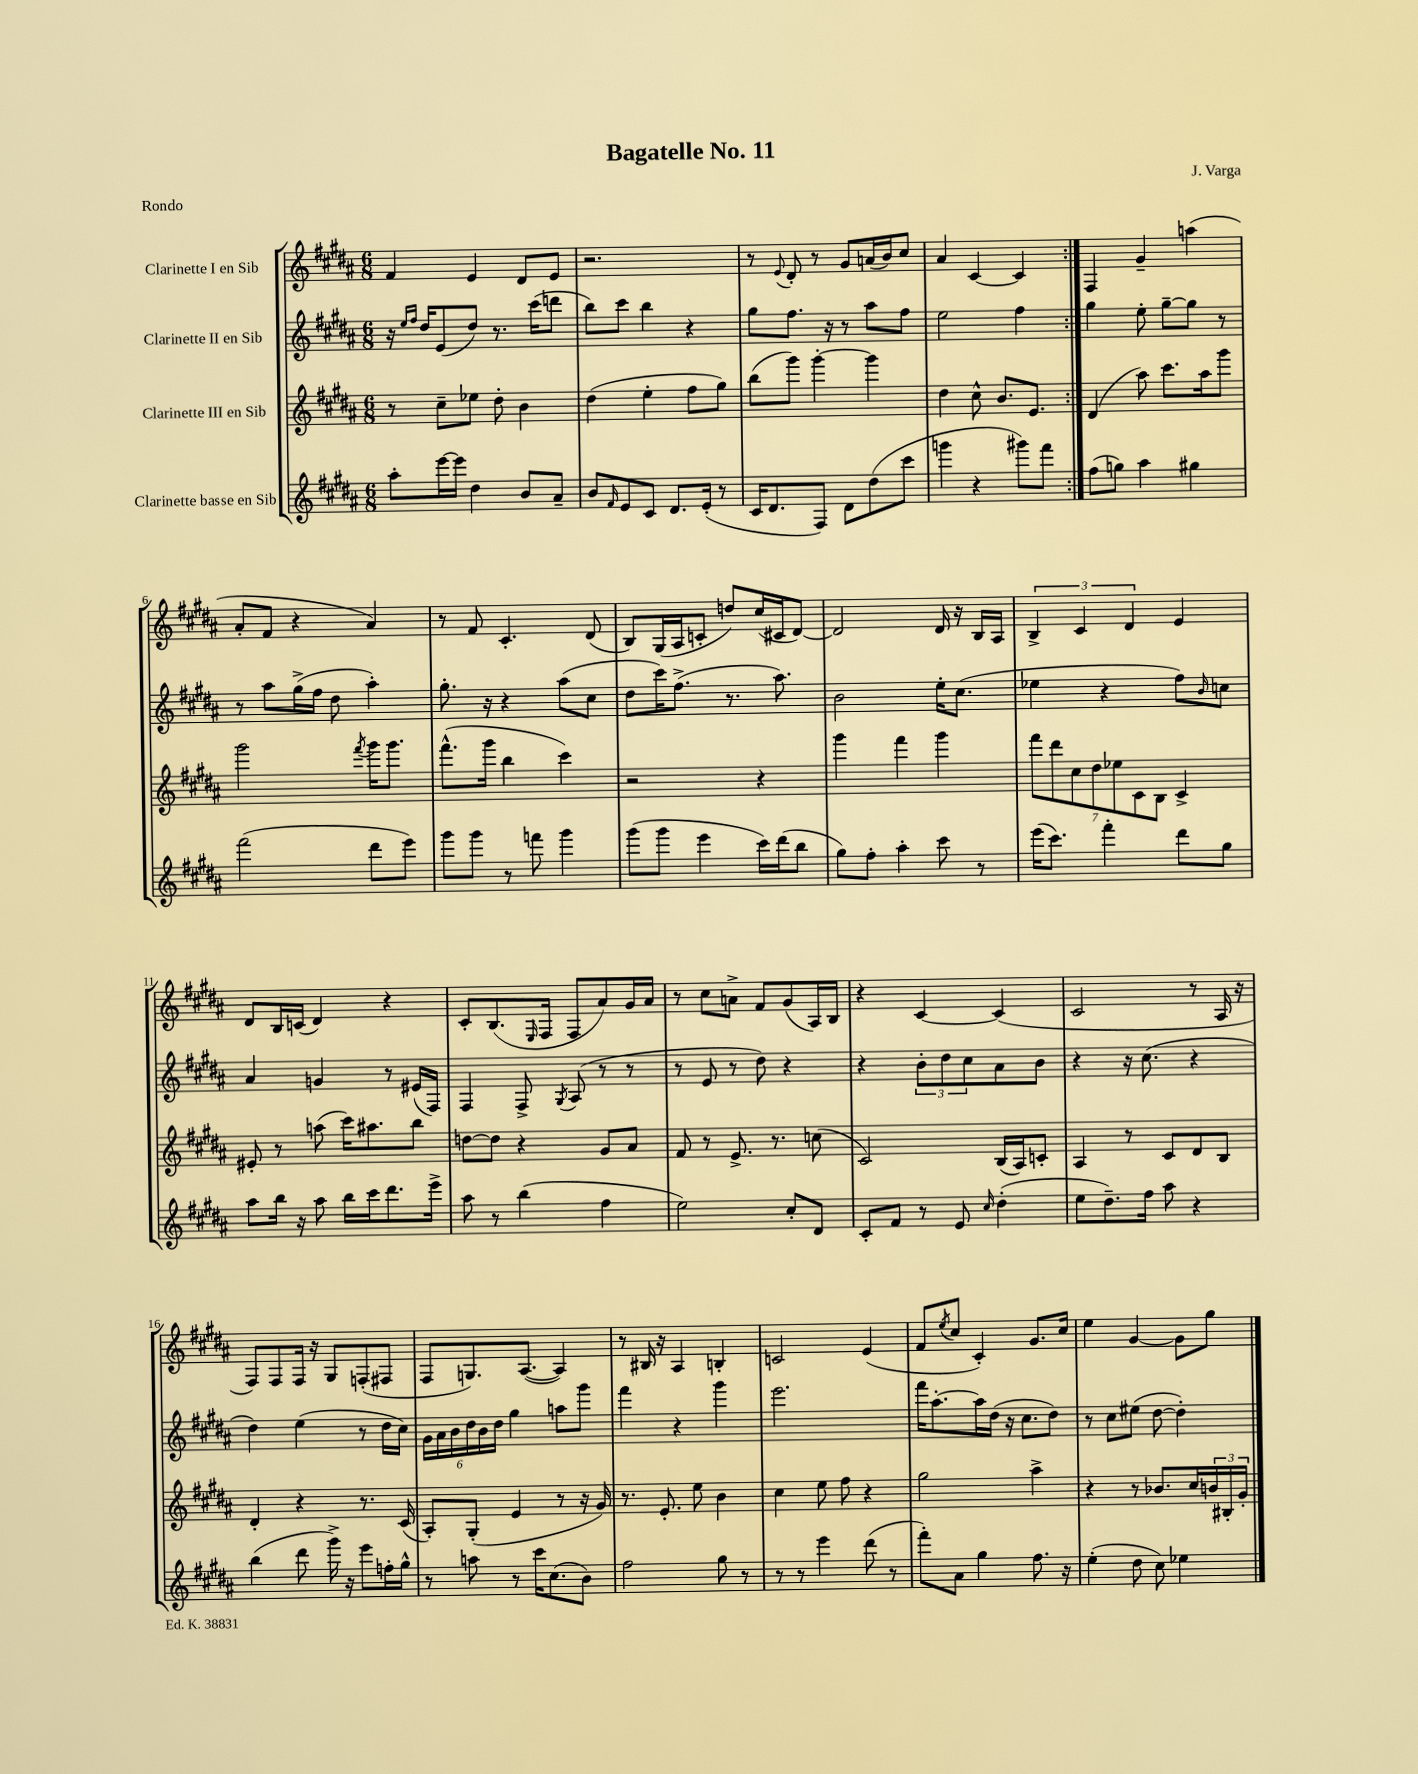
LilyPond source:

\header { title = "Bagatelle No. 11" composer = "J. Varga" piece = "Rondo" }
<<
\new StaffGroup <<
\new Staff = "s0" \with { instrumentName = "Clarinette I en Sib" } {
    \clef treble \key b \major \numericTimeSignature \time 6/8
    \repeat volta 2 { fis'4 e'4 dis'8 e'8 |
    r2. |
    r8 \appoggiatura { e'8 } dis'8-. r8 gis'8 a'16( b'16) cis''8 |
    ais'4 cis'4~ cis'4 | }
    fis4 gis'4-- a''4( |
    ais'8-. fis'8 r4 ais'4) |
    r8 fis'8 cis'4.-. dis'8( |
    b8) gis16( ais16 c'8-. d''8) cis''16( cis'16 dis'8~) |
    dis'2 dis'16 r16 b16 ais16 |
    \tuplet 3/2 { b4-> cis'4 dis'4 } e'4 |
    dis'8 b16 c'16( dis'4) r4 |
    cis'8-. b8.( \grace { e16 } fis16 fis8 ais'8) gis'16 ais'16 |
    r8 cis''8 a'8-> fis'8 gis'8( ais16) b16 |
    r4 cis'4~ cis'4( |
    cis'2 r8 ais16 r16 |
    fis8) fis8 fis16 r16 gis8 f8-.( fis8 |
    fis8 g8.) ais8.~( ais4) |
    r8 bis16 r16 ais4 b4-. |
    c'2 e'4( |
    fis'8 \acciaccatura { e''8 } cis''8 cis'4-.) gis'8. cis''16 |
    e''4 gis'4~ gis'8 gis''8 \bar "|." |
}
\new Staff = "s1" \with { instrumentName = "Clarinette II en Sib" } {
    \clef treble \key b \major \numericTimeSignature \time 6/8
    \repeat volta 2 { r16 \grace { e''16 fis''16 } dis''16 e'8( dis''8) r8. cis'''16( d'''8 |
    b''8) cis'''8 b''4 r4 |
    gis''8 fis''8. r16 r8 ais''8 fis''8 |
    e''2 fis''4 | }
    gis''4 e''8-. gis''8~-- gis''8 r8 |
    r8 ais''8 gis''16->( fis''16 dis''8 ais''4-.) |
    gis''8.-. r16 r4 ais''8( cis''8 |
    dis''8 cis'''16) fis''8.->( r8. ais''8.) |
    b'2 e''16-. cis''8.( |
    ees''4 r4 fis''8) \grace { b'16 } c''8 |
    ais'4 g'4 r8 eis'16( fis16) |
    fis4 fis8-> \acciaccatura { gis8 } ais8( r8 r8 |
    r8 e'8 r8 dis''8) r4 |
    r4 \tuplet 3/2 { b'8-. dis''8 cis''8 } ais'8 b'8 |
    r4 r16 cis''8.( r4 |
    dis''4) e''4( r8 dis''16 cis''16) |
    \tuplet 6/4 { gis'16 ais'16 b'16 dis''16 b'16 dis''16 } gis''4 a''8 gis'''8 |
    fis'''4 r4 gis'''4 |
    e'''2. |
    fis'''16 ais''8.~-. ais''16 dis''16( r16 cis''8. dis''8) |
    r8 cis''8 eis''8( dis''8~ dis''4-.) \bar "|." |
}
\new Staff = "s2" \with { instrumentName = "Clarinette III en Sib" } {
    \clef treble \key b \major \numericTimeSignature \time 6/8
    \repeat volta 2 { r8 cis''8-- ees''8 dis''8-. b'4 |
    dis''4( e''4-. fis''8 gis''8) |
    b''8( gis'''8) gis'''4~-. gis'''4 |
    dis''4 cis''8-^ b'8. e'8. | }
    dis'4( ais''8) cis'''8. ais''16 gis'''8 |
    gis'''2 \acciaccatura { fis'''8 } gis'''16 gis'''8. |
    fis'''8.-^( gis'''16 b''4 cis'''4) |
    r2 r4 |
    gis'''4 fis'''4 gis'''4 |
    \tuplet 7/4 { fis'''8 dis'''8 cis''8 dis''8 ees''8 cis'8 b8 } cis'4-> |
    eis'8-. r8 a''8( cis'''16) ais''8. b''8 |
    d''8~ d''8 r4 gis'8 ais'8 |
    fis'8 r8 e'8.-> r8. c''8( |
    cis'2) b16( ais16) c'8-. |
    ais4 r8 cis'8 dis'8 b8 |
    dis'4-. r4 r8. cis'16( |
    ais8-.) gis8-.( e'4 r8 r16 gis'16) |
    r8. e'8.-. e''8 b'4 |
    cis''4 e''8 fis''8 r4 |
    gis''2 ais''4-> |
    r4 r8 bes'8. cis''16 \tuplet 3/2 { b'16 bis16-. gis'16-. } \bar "|." |
}
\new Staff = "s3" \with { instrumentName = "Clarinette basse en Sib" } {
    \clef treble \key b \major \numericTimeSignature \time 6/8
    \repeat volta 2 { ais''8-. e'''16~ e'''16 dis''4 b'8 ais'8-- |
    b'8 \grace { fis'16 } e'8 cis'8 dis'8. e'16-.( r8 |
    cis'16 dis'8. fis8) dis'8 dis''8( cis'''8 |
    g'''4 r4 gis'''8) fis'''8 | }
    fis''8( g''8) ais''4 gis''4 |
    fis'''2( dis'''8 e'''8) |
    gis'''8 gis'''8 r8 f'''8 gis'''4 |
    gis'''8( gis'''8 e'''4 cis'''16) dis'''16( b''8 |
    gis''8) fis''8-. ais''4-. cis'''8 r8 |
    e'''16( cis'''8.) fis'''4-. dis'''8 gis''8 |
    ais''8 b''16 r16 ais''8 b''16 cis'''16 dis'''8. e'''16-> |
    ais''8 r8 b''4( fis''4 |
    e''2) cis''8-. dis'8 |
    cis'8-. fis'8 r8 e'8 \grace { cis''16 } dis''4-.( |
    e''8 dis''8.--) fis''16 ais''8 r4 |
    b''4( dis'''8 gis'''16->) r16 e'''8 f''16-. gis''16-^ |
    r8 a''8 r8 cis'''16 cis''8.( b'8) |
    fis''2 gis''8 r8 |
    r8 r8 e'''4 dis'''8( r8 |
    fis'''8-.) ais'8 gis''4 fis''8. r16 |
    e''4-.( dis''8 cis''8) ees''4 \bar "|." |
}
>>
>>
